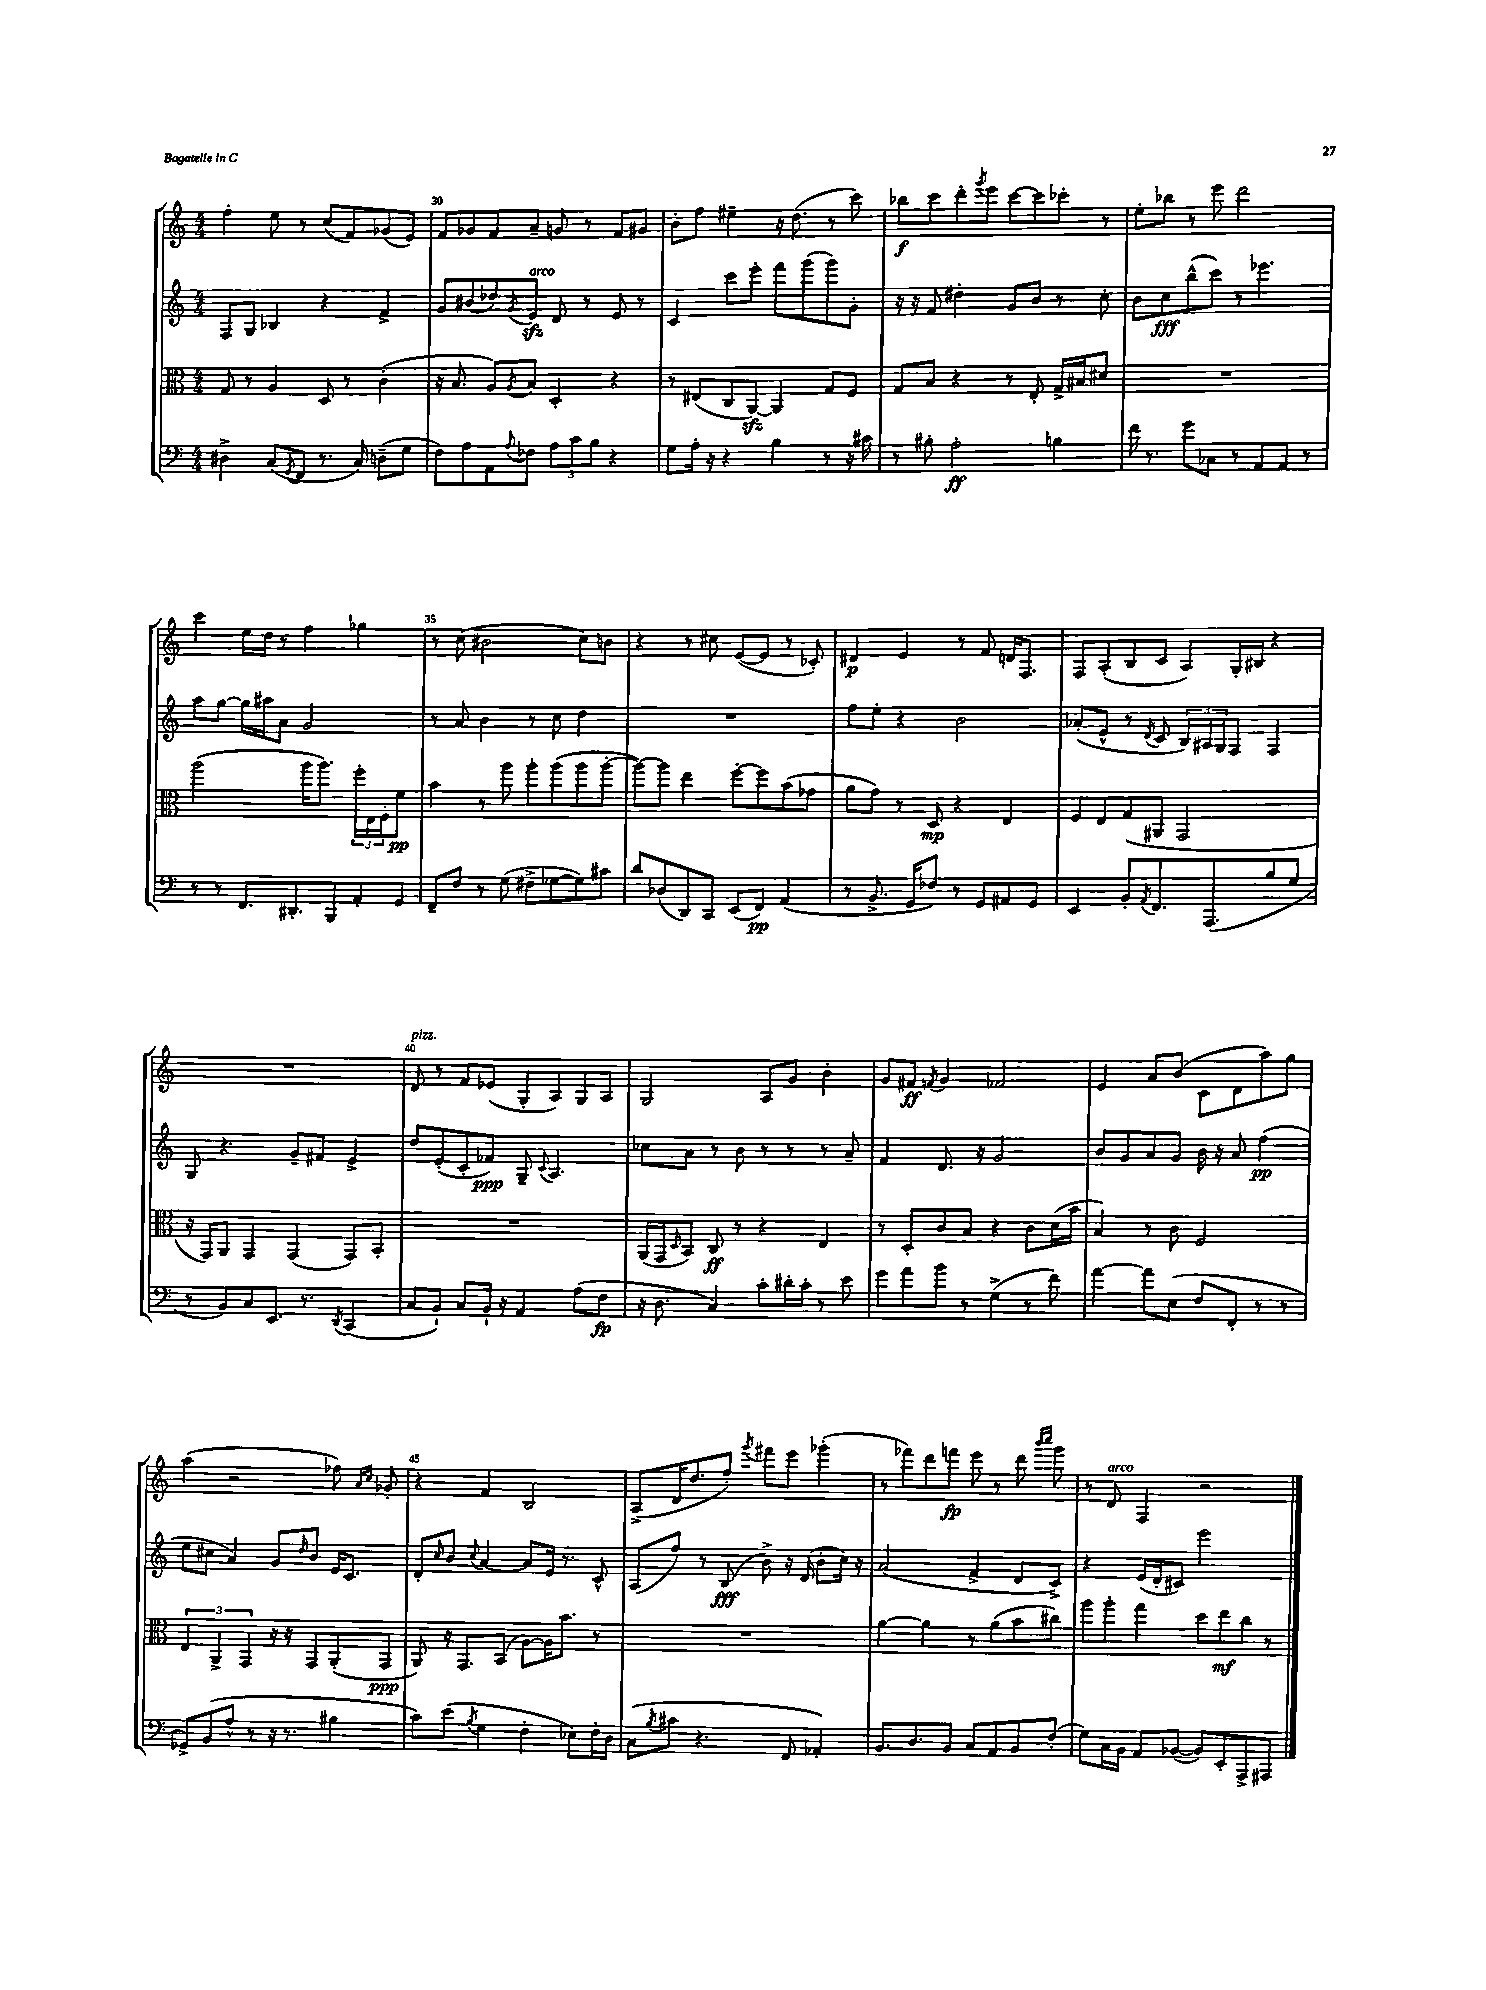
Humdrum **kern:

**kern	**dynam	**kern	**dynam	**kern	**dynam	**kern	**dynam
*part4	*part4	*part3	*part3	*part2	*part2	*part1	*part1
*staff4	*staff4	*staff3	*staff3	*staff2	*staff2	*staff1	*staff1
*clefF4	*	*clefC3	*	*clefG2	*	*clefG2	*
*k[]	*	*k[]	*	*k[]	*	*k[]	*
*M4/4	*	*M4/4	*	*M4/4	*	*M4/4	*
=29	=29	=29	=29	=29	=29	=29	=29
4D#X^\	.	8G/	.	8F/L	.	4ff'\	.
.	.	8r	.	8G/J	.	.	.
(8C/L	.	4A/	.	4B-X/	.	8ee\	.
8qGG/	.	.	.	.	.	.	.
8FF/J	.	.	.	.	.	8r	.
8.r	.	8D/	.	4r	.	(8cc/L	.
.	.	8r	.	.	.	8f/)	.
16C/)	.	.	.	.	.	.	.
(8Dn~\L	.	(4c'\	.	4f^/	.	(8g-X/	.
8G\J	.	.	.	.	.	8e/J)	.
=30	=30	=30	=30	=30	=30	=30	=30
8F\L)	.	16r	.	8g/L	.	8f/L	.
.	.	8.B/	.	.	.	.	.
8A\	.	.	.	(8b#X/	.	8g-X/	.
8AA\	.	8A/L)	.	8dd-X/)	.	8f/	.
8qqA/	.	8qA/	.	8qg/	.	.	.
!	!	!	!	!LO:TX:a:i:t=arco	!	!	!
8F-X\J	.	8B/J	.	8ezz/J	.	8a~/J	.
12A\L	.	4D'/	.	8d/	.	8gn/	.
12c\	.	.	.	.	.	.	.
.	.	.	.	8r	.	8r	.
12B\J	.	.	.	.	.	.	.
4r	.	4r	.	8e/	.	8f/L	.
.	.	.	.	8r	.	8g#X/J	.
=31	=31	=31	=31	=31	=31	=31	=31
8G\L	.	8r	.	4c/	.	8b'\L	.
16A'\Jk	.	(8E#X/L	.	.	.	8ff\J	.
16r	.	.	.	.	.	.	.
4r	.	8C/	.	8ccc\L	.	4ee#X~\	.
.	.	[8AAzz/J)	.	8eee'\J	.	.	.
4B\	.	4AA/]	.	8fff\L	.	16r	.
.	.	.	.	.	.	(8.dd\	.
.	.	.	.	(8ggg\	.	.	.
8r	.	8G/L	.	8ggg\)	.	8r	.
16r	.	8F/J	.	8g'\J	.	8ccc\)	.
16c#X\	.	.	.	.	.	.	.
=32	=32	=32	=32	=32	=32	=32	=32
8r	.	8G/L	.	16r	.	8bb-X\L	f
.	.	.	.	16r	.	.	.
8B#X'\	.	8B/J	.	8f/	.	8ccc\	.
2A'\	ff	4r	.	4dd#X'\	.	8ddd'\	.
.	.	.	.	.	.	8qggg/	.
.	.	.	.	.	.	8eee\J	.
.	.	8r	.	8g/L	.	[8ccc\L	.
.	.	8E'/	.	8b/J	.	8ccc\]	.
4Bn\	.	16G^/LL	.	8r	.	8ccc-X'\J	.
.	.	16B#X/J	.	.	.	.	.
.	.	8d#X/J	.	8cc'\	.	8r	.
=33	=33	=33	=33	=33	=33	=33	=33
16f\	.	1r	.	8b\L	.	8ee'\L	.
8.r	.	.	.	.	.	.	.
.	.	.	.	8cc\	fff	8bb-X\J	.
8g\L	.	.	.	(8bb^^\	.	8r	.
8C-X\J	.	.	.	8ccc\J)	.	8eee\	.
8r	.	.	.	8r	.	2ddd\	.
8AA/L	.	.	.	4.eee-X\	.	.	.
8AA/J	.	.	.	.	.	.	.
8r	.	.	.	.	.	.	.
!!LO:LB:g=z
=34	=34	=34	=34	=34	=34	=34	=34
8r	.	(2aa\	.	8aa\L	.	4ccc\	.
8r	.	.	.	[8gg\J	.	.	.
8.FF/L	.	.	.	16gg\LL]	.	16ee\LL	.
.	.	.	.	16aa#X\J	.	16dd\JJ	.
.	.	.	.	8a\J	.	8r	.
8.DD#X'/	.	.	.	.	.	.	.
.	.	16aa\KL	.	2g/	.	4ff\	.
.	.	8.aa\J)	.	.	.	.	.
8BBB/	.	.	.	.	.	.	.
8AA'/	.	24ff'\LL	.	.	.	4gg-X\	.
.	.	24E\	.	.	.	.	.
.	.	24F'\J	.	.	.	.	.
8GG/J	.	8f\J	pp	.	.	.	.
=35	=35	=35	=35	=35	=35	=35	=35
8FF~/L	.	4b\	.	8r	.	8r	.
8F/J	.	.	.	8a/	.	(8cc\	.
8r	.	8r	.	4b\	.	2b#X\	.
(8G\	.	8aa\	.	.	.	.	.
8F#X^\L	.	8aa'\L	.	8r	.	.	.
[8G-X\	.	(8aa\	.	8cc\	.	.	.
8G-\])	.	8aa\	.	4dd\	.	8cc\L)	.
8c#X\J	.	[8aa'\J	.	.	.	8bn\J	.
=36	=36	=36	=36	=36	=36	=36	=36
8d/L	.	8aa\L_)	.	1r	.	4r	.
(8D-X/	.	8aa\J]	.	.	.	.	.
8DD/)	.	4ee\	.	.	.	8r	.
8CC/J	.	.	.	.	.	8cc#X\	.
(8EE/L	.	[8ff'\L	.	.	.	([8e/L	.
8FF/J)	pp	8ff\]	.	.	.	8e/J]	.
(4AA/	.	(8b\	.	.	.	8r	.
.	.	8g-X\J	.	.	.	8c-X'/)	.
=37	=37	=37	=37	=37	=37	=37	=37
8r	.	8a\L	.	8ff\L	.	4d#X/	p
8.BB^/	.	8g\J)	.	8ee'\J	.	.	.
.	.	8r	.	4r	.	4e/	.
16GG/KL	.	.	.	.	.	.	.
8F-X/J)	.	8D/	mp	.	.	.	.
8r	.	4r	.	2b\	.	8r	.
8GG/L	.	.	.	.	.	8f/	.
8AA#X/	.	4E/	.	.	.	16dn/KL	.
.	.	.	.	.	.	8.F/J	.
8GG/J	.	.	.	.	.	.	.
=38	=38	=38	=38	=38	=38	=38	=38
4EE/	.	8F/L	.	(8a-X'/L	.	8F/L	.
.	.	8E/	.	8e^^/J	.	(8A'/	.
8BB'/L	.	(8G/	.	8r	.	8B/	.
8qAA/	.	.	.	8qd/	.	.	.
8.FF/	.	8AA#X/J	.	8c/	.	8c/J	.
.	.	2GG/	.	24B/LL)	.	8A/L)	.
.	.	.	.	24A#X/	.	.	.
(8.AAA/	.	.	.	.	.	.	.
.	.	.	.	24G/J	.	.	.
.	.	.	.	8F/J	.	16G'/L	.
.	.	.	.	.	.	16B#X/JJ	.
8B/	.	.	.	4F/	.	4r	.
8G/J	.	.	.	.	.	.	.
!!LO:LB:g=z
=39	=39	=39	=39	=39	=39	=39	=39
8r	.	16r	.	8G/	.	1r	.
.	.	16GG/KL)	.	.	.	.	.
8BB/L)	.	8AA/J	.	4.r	.	.	.
8C/	.	4GG/	.	.	.	.	.
8.EE/J	.	.	.	.	.	.	.
.	.	(4GG/	.	8g~/L	.	.	.
8.r	.	.	.	.	.	.	.
.	.	.	.	8f#X/J	.	.	.
8qDD/	.	.	.	.	.	.	.
(4CC/	.	8GG/L)	.	4e^/	.	.	.
.	.	8BB'/J	.	.	.	.	.
=40	=40	=40	=40	=40	=40	=40	=40
!	!	!	!	!	!	!LO:TX:a:i:t=pizz.	!
8C/L	.	1r	.	8dd/L	.	8d/	.
8BB`/J)	.	.	.	(8e'/	.	8r	.
8C/L	.	.	.	8c'/	.	8f/L	.
16BB`/Jk	.	.	.	8f-X/J)	ppp	(8e-X/J	.
16r	.	.	.	.	.	.	.
4AA/	.	.	.	8G~/	.	8G'/L	.
.	.	.	.	8qqc/	.	.	.
.	.	.	.	4.A/	.	8A/)	.
(8A\L	.	.	.	.	.	8G/	.
8F\J	fp	.	.	.	.	8A/J	.
=41	=41	=41	=41	=41	=41	=41	=41
16r	.	(16AA/LL	.	8cc-X\L	.	2G/	.
8.D\	.	16GG/J	.	.	.	.	.
.	.	16qqD/	.	.	.	.	.
.	.	8BB/J)	.	8a\J	.	.	.
4C/)	.	8C/	ff	8r	.	.	.
.	.	8r	.	8b\	.	.	.
8c'\L	.	4r	.	8r	.	8A/L	.
16d#X'\L	.	.	.	8r	.	8g/J	.
16c'\JJ	.	.	.	.	.	.	.
8r	.	4E/	.	8r	.	4b'\	.
8e\	.	.	.	8a~/	.	.	.
=42	=42	=42	=42	=42	=42	=42	=42
8g\L	.	8r	.	4f/	.	8g/L	.
8a\	.	8D'/L	.	.	.	8f#X/J	ff
.	.	.	.	.	.	8qfn/	.
8b\J	.	8c/	.	8.d/	.	4g/	.
8r	.	8B/J	.	.	.	.	.
.	.	.	.	16r	.	.	.
(4G^\	.	4r	.	2g/	.	2f-X/	.
8r	.	8c\L	.	.	.	.	.
8f\)	.	(16d\L	.	.	.	.	.
.	.	16b\JJ	.	.	.	.	.
=43	=43	=43	=43	=43	=43	=43	=43
[4a\	.	4B/)	.	8b/L	.	4e/	.
.	.	.	.	8g/	.	.	.
8a\L]	.	8r	.	8a/	.	8a/L	.
(8E\J	.	8c\	.	8g/J	.	(8b/J	.
8F/L	.	2F/	.	16b\	.	8c\L	.
.	.	.	.	16r	.	.	.
8FF'/J	.	.	.	8a/	.	8d\	.
8r	.	.	.	(4ff\	pp	8aa\)	.
8r	.	.	.	.	.	8gg\J	.
!!LO:LB:g=z
=44	=44	=44	=44	=44	=44	=44	=44
8GG-X^/L)	.	6E/	.	8ee\L	.	(4aa\	.
(8BB/	.	.	.	8cc#X\J	.	.	.
.	.	6AA^/	.	.	.	.	.
8A^^/J	.	.	.	4a/)	.	2r	.
.	.	6GG/	.	.	.	.	.
8r	.	.	.	.	.	.	.
16r	.	16r	.	8g/L	.	.	.
8.r	.	16r	.	.	.	.	.
.	.	.	.	16qqdd/	.	.	.
.	.	8GG/L	.	8b/J	.	.	.
4B#X\	.	(8AA'/	.	16e/KL	.	8ff-X\)	.
.	.	.	.	8.c/J	.	.	.
.	.	.	.	.	.	16qqa/LL	.
.	.	.	.	.	.	16qqcc/JJ	.
.	.	8GG/J	ppp	.	.	8g-X'/	.
=45	=45	=45	=45	=45	=45	=45	=45
8c\L)	.	8AA/)	.	8d'/L	.	4r	.
.	.	.	.	16qqcc/	.	.	.
(8e\J	.	16r	.	8b/J	.	.	.
.	.	8.GG/L	.	.	.	.	.
8qB/	.	.	.	8qqcc/	.	.	.
4G\	.	.	.	[4a/	.	4f/	.
.	.	(8BB/J	.	.	.	.	.
4F'\	.	[8A\L)	.	8a/L]	.	2B/	.
.	.	16A\K]	.	16e/Jk	.	.	.
.	.	8.b\J	.	8.r	.	.	.
8E-X\L)	.	.	.	.	.	.	.
16F'\L	.	8r	.	8c^^/	.	.	.
16D\JJ	.	.	.	.	.	.	.
=46	=46	=46	=46	=46	=46	=46	=46
(8C\L	.	1r	.	(8A/L	.	(8A^/L	.
8qB/	.	.	.	.	.	.	.
8c#X\J	.	.	.	8ff/J)	.	16d/K	.
.	.	.	.	.	.	8.dd/	.
4.r	.	.	.	8r	.	.	.
.	.	.	.	(8B/	fff	8ff'/J)	.
.	.	.	.	.	.	8qggg/	.
.	.	.	.	8b^\)	.	8fff#X\L	.
8FF/	.	.	.	16r	.	8eee\J	.
.	.	.	.	(16d/	.	.	.
4AA-X'/)	.	.	.	8b'\L	.	(4ggg-X'\	.
.	.	.	.	16cc\Jk)	.	.	.
.	.	.	.	16r	.	.	.
=47	=47	=47	=47	=47	=47	=47	=47
8.BB/L	.	[4a\	.	(2a/	.	8r	.
.	.	.	.	.	.	8fff-X\L)	.
8.D/	.	.	.	.	.	.	.
.	.	4a\]	.	.	.	8ddd\	.
8BB/J	.	.	.	.	.	8fffn\J	fp
8C/L	.	8r	.	4f^/	.	8eee\	.
8AA/	.	(8a\L	.	.	.	8r	.
8BB/	.	8b\	.	8d/L	.	8ddd\	.
.	.	.	.	.	.	16qqbbb/LL	.
.	.	.	.	.	.	16qqcccc/JJ	.
(8F'/J	.	8cc#X\J)	.	8c^/J)	.	8ggg\	.
=48	=48	=48	=48	=48	=48	=48	=48
8G\L)	.	8aa\L	.	4r	.	8r	.
!	!	!	!	!	!	!LO:TX:a:i:t=arco	!
16C\L	.	8aa'\J	.	.	.	8d/	.
16BB\JJ	.	.	.	.	.	.	.
8AA/L	.	4gg\	.	(16e/LL	.	4F/	.
.	.	.	.	16d'/J	.	.	.
([8BB-X/J	.	.	.	8c#X/J)	.	.	.
8BB-/L])	.	8dd\L	.	2eee\	.	2r	.
8EE'/	.	8ee\	mf	.	.	.	.
8AAA^/	.	8cc\J	.	.	.	.	.
8AAA#X/J	.	8r	.	.	.	.	.
==	==	==	==	==	==	==	==
*-	*-	*-	*-	*-	*-	*-	*-
